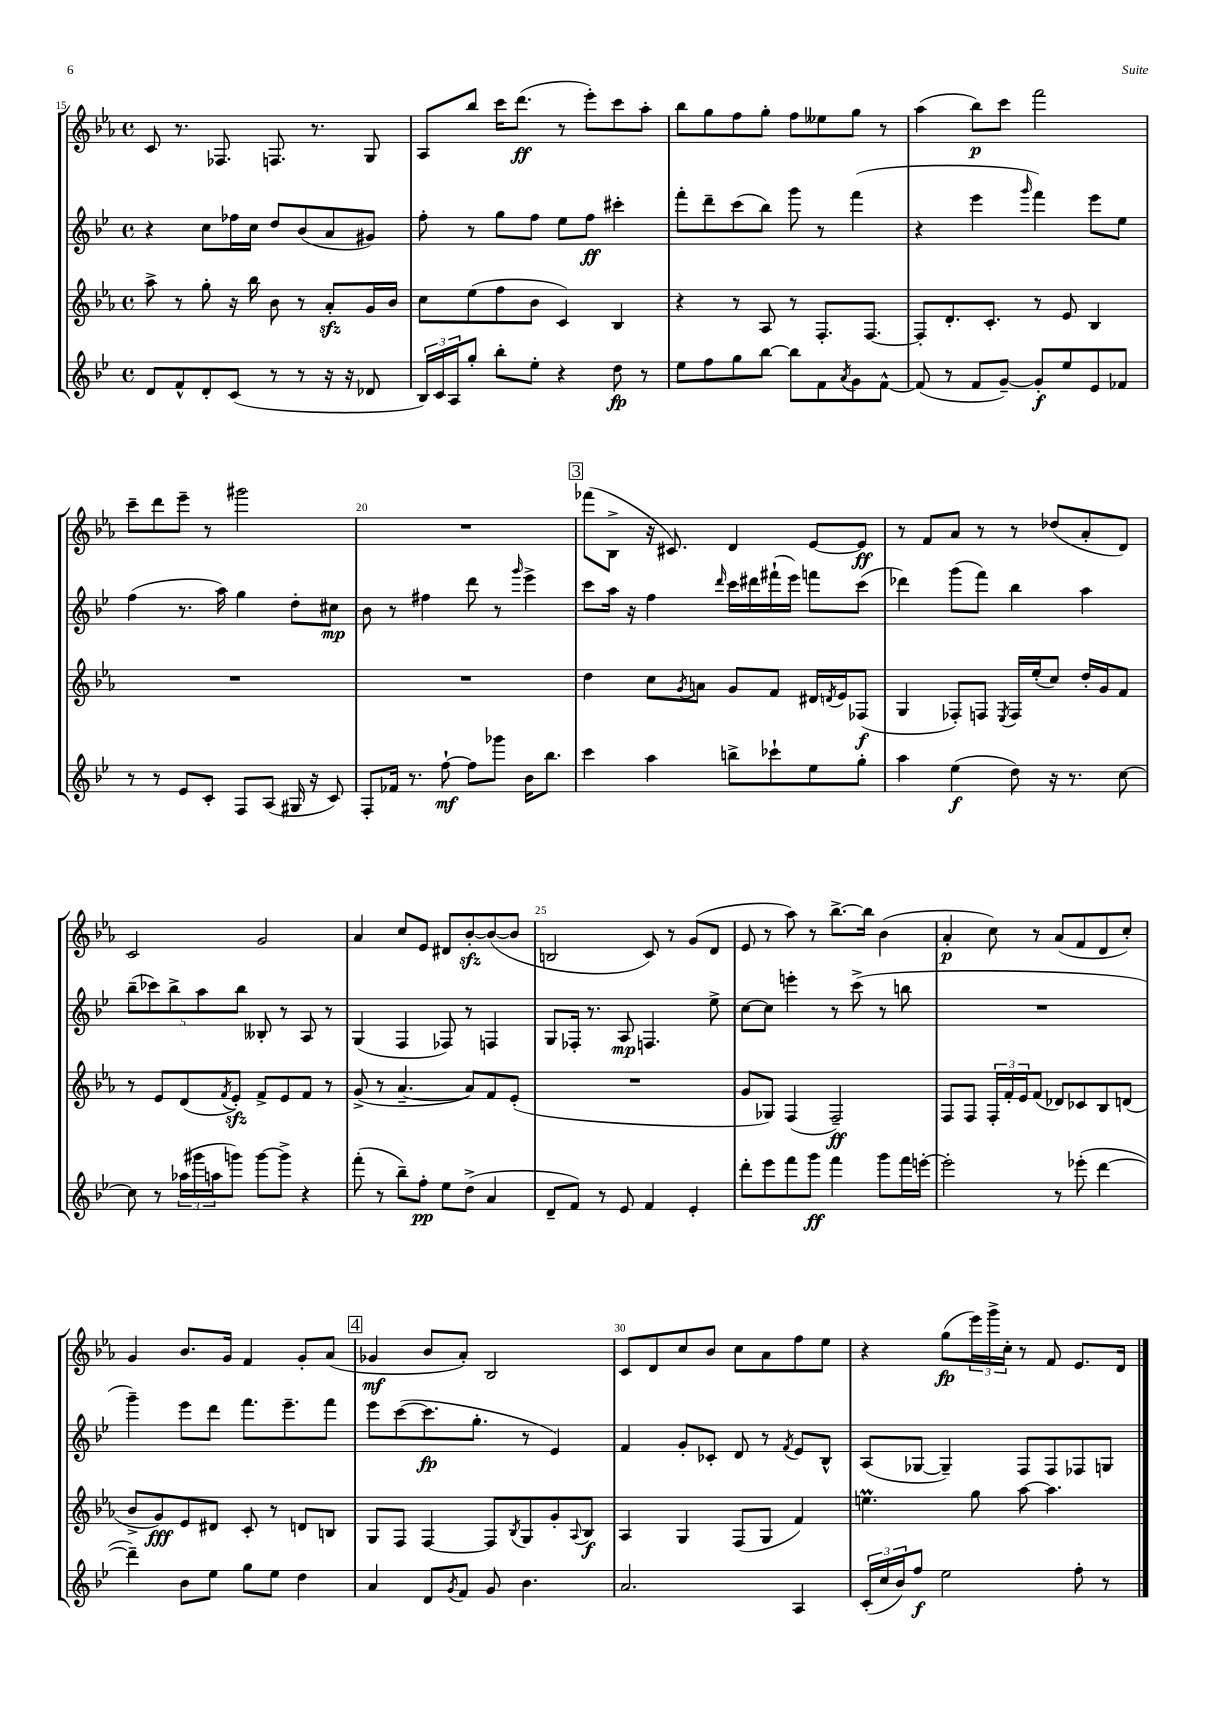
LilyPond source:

<<
\new StaffGroup <<
\new Staff = "s0" {
    \clef treble \key ees \major \defaultTimeSignature \time 4/4
    c'8 r8. fes8. f8. r8. g8 |
    aes8 bes''8 c'''16 d'''8.\ff( r8 ees'''8-.) c'''8 aes''8-. |
    bes''8 g''8 f''8 g''8-. f''8 eeses''8 g''8 r8 |
    aes''4( bes''8\p) c'''8 f'''2 |
    c'''8-- d'''8 ees'''8-- r8 gis'''2 |
    R1 |
    \mark \markup { \box "3" } fes'''8( bes8-> r16 cis'8.) d'4 ees'8~ ees'8\ff |
    r8 f'8 aes'8 r8 r8 des''8( aes'8-. d'8) |
    c'2 g'2 |
    aes'4 c''8 ees'8 dis'8 bes'8~-.\sfz bes'8~( bes'8 |
    b2 c'8) r8 g'8( d'8 |
    ees'8 r8 aes''8) r8 bes''8.~-> bes''16 bes'4( |
    aes'4-.\p c''8) r8 aes'8( f'8 d'8 c''8-.) |
    g'4 bes'8. g'16 f'4 g'8-. aes'8( |
    \mark \markup { \box "4" } ges'4\mf bes'8 aes'8-.) bes2 |
    c'8 d'8 c''8 bes'8 c''8 aes'8 f''8 ees''8 |
    r4 g''8\fp( \tuplet 3/2 { ees'''16) g'''16-> c''16-. } r8 f'8 ees'8. d'16 \bar "|." |
}
\new Staff = "s1" {
    \clef treble \key bes \major \defaultTimeSignature \time 4/4
    r4 c''8 fes''16 c''16 d''8 bes'8( a'8 gis'8) |
    f''8-. r8 g''8 f''8 ees''8 f''8\ff cis'''4-. |
    f'''8-. d'''8-- c'''8( bes''8) g'''8 r8 f'''4( |
    r4 ees'''4 \grace { g'''16 } f'''4) ees'''8 ees''8 |
    f''4( r8. a''16) g''4 d''8-. cis''8\mp |
    bes'8 r8 fis''4 d'''8 r8 \grace { g'''16 } ees'''4-> |
    \mark \markup { \box "3" } c'''8 a''16 r16 f''4 \grace { d'''16 } c'''16 dis'''16 fis'''16-!( ees'''16) f'''8 c'''8( |
    des'''4) g'''8( f'''8) bes''4 a''4 |
    \tuplet 5/4 { bes''8--( ces'''8) bes''8-> a''8 bes''8 } beses8-. r8 a8 r8 |
    g4( f4 fes8) r8 f4 |
    g8 fes16-. r8. a8\mp f4. ees''8-> |
    c''8~ c''8 e'''4-. r8 c'''8->( r8 b''8 |
    R1 |
    g'''4--) ees'''8 d'''8 f'''8. ees'''8.-- f'''8 |
    \mark \markup { \box "4" } ees'''8 c'''8~( c'''8.\fp g''8.-. r8 ees'4) |
    f'4 g'8-. ces'8-. d'8 r8 \acciaccatura { f'8 } ees'8 bes8-^ |
    a8( ges8~ ges4--) f8 f8 fes8 g8 \bar "|." |
}
\new Staff = "s2" {
    \clef treble \key ees \major \defaultTimeSignature \time 4/4
    aes''8-> r8 g''8-. r16 bes''16 bes'8 r8 aes'8-.\sfz g'16 bes'16 |
    c''8 ees''8( f''8 bes'8 c'4) bes4 |
    r4 r8 aes8 r8 f8.-. f8.~ |
    f8-. d'8.-. c'8.-. r8 ees'8 bes4 |
    R1 |
    R1 |
    \mark \markup { \box "3" } d''4 c''8 \acciaccatura { g'8 } a'8 g'8 f'8 dis'16 \acciaccatura { d'8 } ees'16 fes8\f( |
    g4 fes8-.) f8 \acciaccatura { ees8 } f16 ees''16-.( c''8) d''16-. g'16 f'8 |
    r8 ees'8 d'8( \acciaccatura { f'8 } ees'8-.\sfz) f'8-> ees'8 f'8 r8 |
    g'8->( r8 aes'4.~-- aes'8) f'8 ees'8-.( |
    R1 |
    g'8 ges8) f4( f2--\ff) |
    f8 f8 \tuplet 3/2 { f16-. f'16-. ees'16 } f'8( des'8) ces'8 bes8 d'8( |
    bes'8-> g'8\fff) ees'8 dis'8 c'8-. r8 d'8 b8 |
    \mark \markup { \box "4" } g8 f8 f4~ f8 \acciaccatura { bes8 } g8 g'8-. \appoggiatura { aes8 } bes8\f |
    aes4 g4 f8( g8 f'4) |
    e''4.\prall g''8 aes''8~ aes''4. \bar "|." |
}
\new Staff = "s3" {
    \clef treble \key bes \major \defaultTimeSignature \time 4/4
    d'8 f'8-^ d'8-. c'8( r8 r8 r16 r16 des'8 |
    \tuplet 3/2 { bes16) c'16 a16 } g''8-. bes''8-. ees''8-. r4 d''8\fp r8 |
    ees''8 f''8 g''8 bes''8~ bes''8 f'8 \acciaccatura { a'8 } g'8 f'8~-^ |
    f'8( r8 f'8 g'8~--) g'8-.\f ees''8 ees'8 fes'8 |
    r8 r8 ees'8 c'8-. f8 a8( gis16 r16 c'8) |
    f8-. fes'16 r8. f''8~-!\mf f''8 ges'''8 bes'16 bes''8. |
    \mark \markup { \box "3" } c'''4 a''4 b''8-> ces'''8-! ees''8 g''8-. |
    a''4 ees''4\f( d''8) r16 r8. c''8~ |
    c''8 r8 \tuplet 3/2 { aes''16( gis'''16 a''16 } g'''8) g'''8~ g'''8-> r4 |
    f'''8-.( r8 bes''8--) f''8-.\pp ees''8 d''8->( a'4 |
    d'8-- f'8) r8 ees'8 f'4 ees'4-. |
    d'''8-. ees'''8 f'''8 g'''8\ff f'''4 g'''8 f'''16 e'''16~-. |
    e'''2-. r8 ees'''8-.( d'''4~ |
    d'''4--) bes'8 ees''8 g''8 ees''8 d''4 |
    \mark \markup { \box "4" } a'4 d'8 \acciaccatura { g'8 } f'8 g'8 bes'4. |
    a'2. a4 |
    \tuplet 3/2 { c'16-.( c''16 bes'16) } f''8\f ees''2 f''8-. r8 \bar "|." |
}
>>
>>
\layout { \context { \Score currentBarNumber = #15 \override BarNumber.break-visibility = ##(#f #t #t) barNumberVisibility = #(every-nth-bar-number-visible 5) } }
